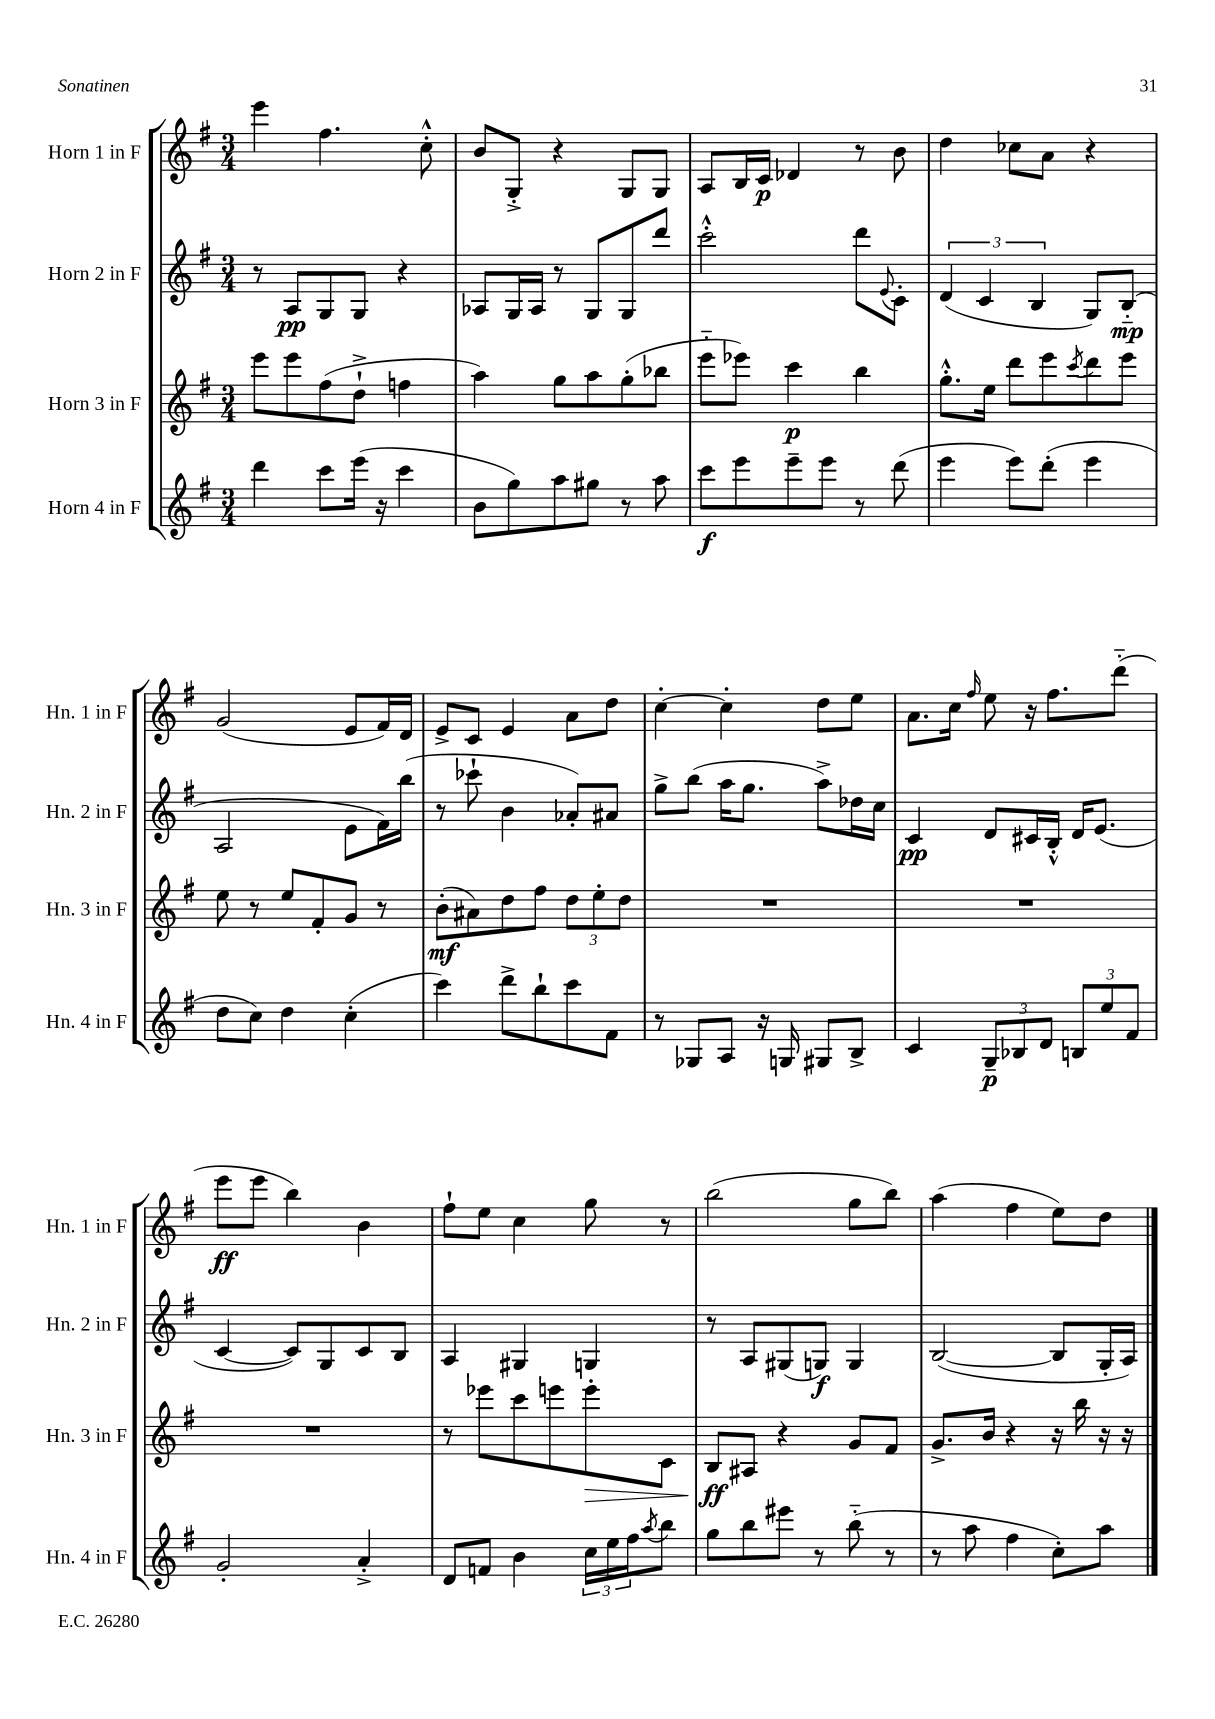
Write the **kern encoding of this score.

**kern	**dynam	**kern	**dynam	**kern	**dynam	**kern	**dynam
*part4	*part4	*part3	*part3	*part2	*part2	*part1	*part1
*staff4	*staff4	*staff3	*staff3	*staff2	*staff2	*staff1	*staff1
*I"Horn 4 in F	*	*I"Horn 3 in F	*	*I"Horn 2 in F	*	*I"Horn 1 in F	*
*I'Hn. 4 in F	*	*I'Hn. 3 in F	*	*I'Hn. 2 in F	*	*I'Hn. 1 in F	*
*clefG2	*	*clefG2	*	*clefG2	*	*clefG2	*
*k[f#]	*	*k[f#]	*	*k[f#]	*	*k[f#]	*
*M3/4	*	*M3/4	*	*M3/4	*	*M3/4	*
=4	=4	=4	=4	=4	=4	=4	=4
4ddd\	.	8eee\L	.	8r	.	4eee\	.
.	.	8eee\	.	8A/L	pp	.	.
8ccc\L	.	(8ff#\	.	8G/	.	4.ff#\	.
(16eee\Jk	.	8dd`^\J	.	8G/J	.	.	.
16r	.	.	.	.	.	.	.
4ccc\	.	4ffn\	.	4r	.	.	.
.	.	.	.	.	.	8cc'^^\	.
=5	=5	=5	=5	=5	=5	=5	=5
8b\L	.	4aa\)	.	8A-X/L	.	8b/L	.
8gg\)	.	.	.	16G/L	.	8G'^/J	.
.	.	.	.	16A-/JJ	.	.	.
8aa\	.	8gg\L	.	8r	.	4r	.
8gg#X\J	.	8aa\	.	8G/L	.	.	.
8r	.	(8gg'\	.	8G/	.	8G/L	.
8aa\	.	8bb-X\J	.	8ddd/J	.	8G/J	.
=6	=6	=6	=6	=6	=6	=6	=6
8ccc\L	f	8eee\L	.	2ccc'^^\	.	8A/L	.
8eee\	.	8eee-X\J)	.	.	.	16B/L	.
.	.	.	.	.	.	16c/JJ	p
8eee~\	.	4ccc\	p	.	.	4d-X/	.
8eee\J	.	.	.	.	.	.	.
8r	.	4bb\	.	8ddd\L	.	8r	.
.	.	.	.	8qqe/	.	.	.
(8ddd\	.	.	.	8c'\J	.	8b\	.
=7	=7	=7	=7	=7	=7	=7	=7
4eee\	.	8.gg'^^\L	.	(6d/	.	4dd\	.
.	.	.	.	6c/	.	.	.
.	.	16ee\Jk	.	.	.	.	.
8eee\L)	.	8ddd\L	.	.	.	8cc-X\L	.
.	.	.	.	6B/	.	.	.
(8ddd'\J	.	8eee\	.	.	.	8a\J	.
.	.	8qccc/	.	.	.	.	.
4eee\	.	8ddd\	.	8G/L)	.	4r	.
.	.	8eee\J	.	(8B/J	mp	.	.
!!LO:LB:g=z
=8	=8	=8	=8	=8	=8	=8	=8
8dd\L	.	8ee\	.	2A/	.	(2g/	.
8cc\J)	.	8r	.	.	.	.	.
4dd\	.	8ee/L	.	.	.	.	.
.	.	8f#'/	.	.	.	.	.
(4cc'\	.	8g/J	.	8e\L	.	8e/L	.
.	.	8r	.	16f#\L)	.	16f#/L)	.
.	.	.	.	(16bb\JJ	.	16d/JJ	.
=9	=9	=9	=9	=9	=9	=9	=9
4ccc\)	.	(8b'\L	mf	8r	.	8e^/L	.
.	.	8a#X\)	.	8ccc-X`\	.	8c/J	.
8ddd^\L	.	8dd\	.	4b\	.	4e/	.
8bb`\	.	8ff#\J	.	.	.	.	.
8ccc\	.	12dd\L	.	8a-X'/L)	.	8a\L	.
.	.	12ee'\	.	.	.	.	.
8f#\J	.	.	.	8a#X/J	.	8dd\J	.
.	.	12dd\J	.	.	.	.	.
=10	=10	=10	=10	=10	=10	=10	=10
8r	.	2.r	.	8gg^\L	.	[4cc'\	.
8G-X/L	.	.	.	(8bb\J	.	.	.
8A/J	.	.	.	16aa\KL	.	4cc'\]	.
.	.	.	.	8.gg\J	.	.	.
16r	.	.	.	.	.	.	.
16Gn/	.	.	.	.	.	.	.
8G#X/L	.	.	.	8aa^\L)	.	8dd\L	.
8B^/J	.	.	.	16dd-X\L	.	8ee\J	.
.	.	.	.	16cc\JJ	.	.	.
=11	=11	=11	=11	=11	=11	=11	=11
4c/	.	2.r	.	4c/	pp	8.a\L	.
.	.	.	.	.	.	16cc\Jk	.
.	.	.	.	.	.	16qqff#/	.
12G~/L	p	.	.	8d/L	.	8ee\	.
12B-X/	.	.	.	.	.	.	.
.	.	.	.	16c#X/L	.	16r	.
12d/J	.	.	.	.	.	.	.
.	.	.	.	16B'^^/JJ	.	8.ff#\L	.
12Bn/L	.	.	.	16d/KL	.	.	.
.	.	.	.	(8.e/J	.	.	.
12ee/	.	.	.	.	.	.	.
.	.	.	.	.	.	(8ddd\J	.
12f#/J	.	.	.	.	.	.	.
!!LO:LB:g=z
=12	=12	=12	=12	=12	=12	=12	=12
2g'/	.	2.r	.	[4c/	.	8eee\L	ff
.	.	.	.	.	.	8eee\J	.
.	.	.	.	8c/L])	.	4bb\)	.
.	.	.	.	8G/	.	.	.
4a'^/	.	.	.	8c/	.	4b\	.
.	.	.	.	8B/J	.	.	.
=13	=13	=13	=13	=13	=13	=13	=13
8d/L	.	8r	.	4A/	.	8ff#`\L	.
8fn/J	.	8eee-X\L	.	.	.	8ee\J	.
4b\	.	8ccc\	.	4G#X/	.	4cc\	.
.	.	8eeen\	.	.	.	.	.
!	!	!	!LO:HP:b	!	!	!	!
24cc\LL	.	8eee'\	>	4Gn/	.	8gg\	.
24ee\	.	.	.	.	.	.	.
24ff#\J	.	.	.	.	.	.	.
8qaa/	.	.	.	.	.	.	.
8bb\J	.	8c\J	.	.	.	8r	.
=14	=14	=14	=14	=14	=14	=14	=14
8gg\L	.	8B/L	ff	8r	.	(2bb\	.
8bb\	.	8A#X/J	]	8A/L	.	.	.
8eee#X\J	.	4r	.	(8G#X/	.	.	.
8r	.	.	.	8Gn/J)	f	.	.
(8bb\	.	8g/L	.	4G/	.	8gg\L	.
8r	.	8f#/J	.	.	.	8bb\J)	.
=15	=15	=15	=15	=15	=15	=15	=15
8r	.	8.g^/L	.	([2B/	.	(4aa\	.
8aa\	.	.	.	.	.	.	.
.	.	16b/Jk	.	.	.	.	.
4ff#\	.	4r	.	.	.	4ff#\	.
8cc'\L)	.	16r	.	8B/L]	.	8ee\L)	.
.	.	16bb\	.	.	.	.	.
8aa\J	.	16r	.	16G'/L	.	8dd\J	.
.	.	16r	.	16A/JJ)	.	.	.
==	==	==	==	==	==	==	==
*-	*-	*-	*-	*-	*-	*-	*-
